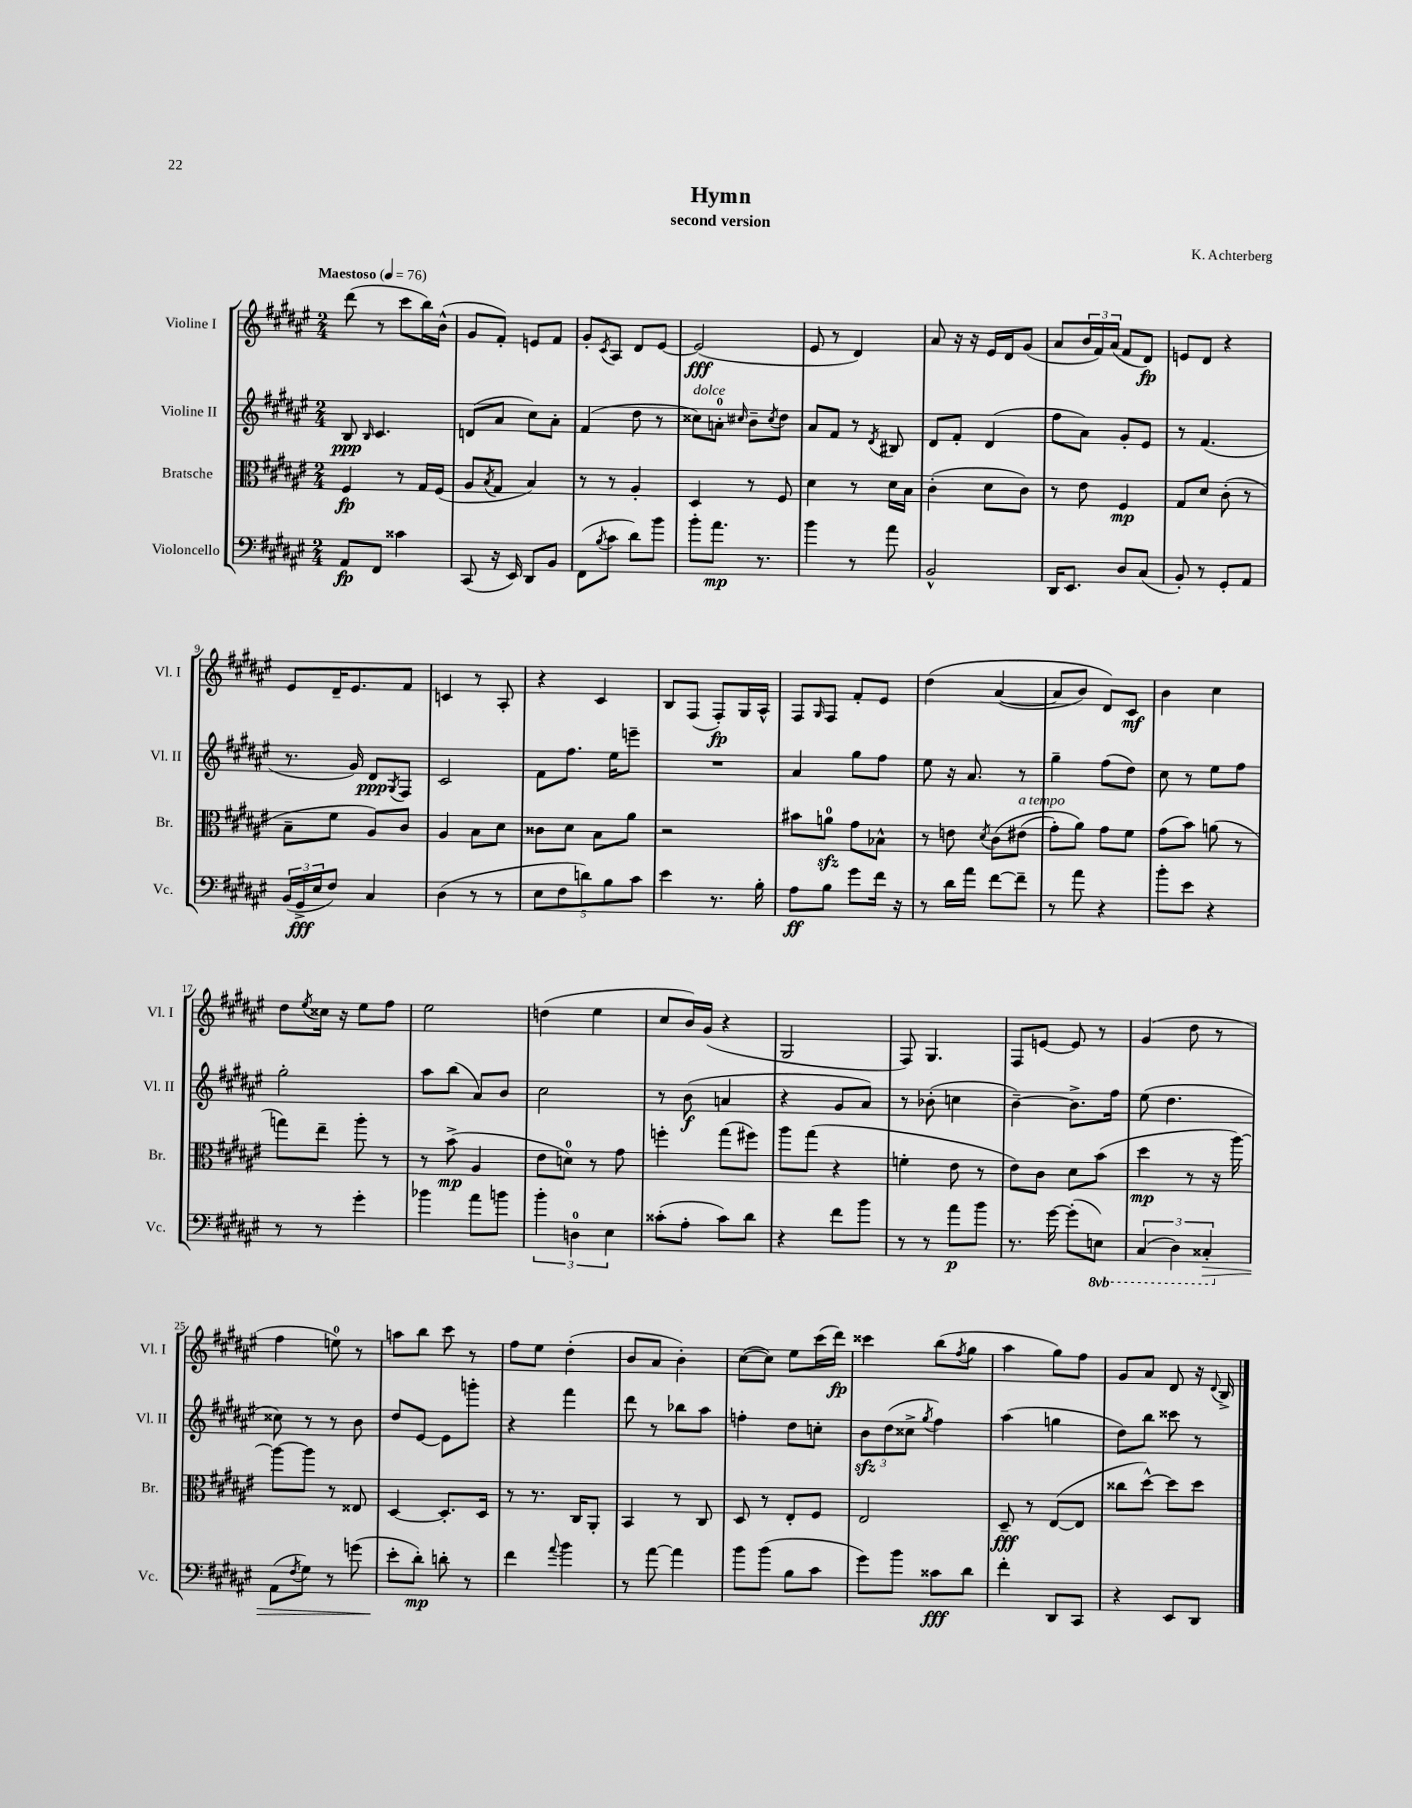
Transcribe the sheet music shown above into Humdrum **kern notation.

**kern	**kern	**kern	**kern
*staff4	*staff3	*staff2	*staff1
*clefF4	*clefC3	*clefG2	*clefG2
*k[f#c#g#d#a#e#]	*k[f#c#g#d#a#e#]	*k[f#c#g#d#a#e#]	*k[f#c#g#d#a#e#]
*M2/4	*M2/4	*M2/4	*M2/4
*MM76	*MM76	*MM76	*MM76
8AA#/L	4F#/	8B/	(8ddd#\
.	.	16qqB/	.
8FF#/J	.	4.c#/	8r
4c##\	8r	.	8ccc#\L
.	16G#/LL	.	16bb\L)
.	(16F#/JJ	.	(16b^^\JJ
=	=	=	=
(8CC#/	8A#/L	(8d/L	8g#/L
.	8qB/	.	.
16r	8G#/J	8a#/J	8f#'/J)
16EE#/)	.	.	.
8DD#/L	4B/)	8cc#\L)	8e/L
8BB/J	.	8a#'\J	8f#/J
=	=	=	=
(8FF#\L	8r	(4f#/	8g#'/L
8qB/	.	.	8qc#/
8c#\J	8r	.	8A#/J
8d#\L)	4A#'/	8dd#\	8d#/L
8b\J	.	8r	[8e#/J
=	=	=	=
8b'\L	4D#/	8cc##\L)	(2e#/]
8.a#\J	.	8a'\J	.
.	.	16qqcc#/	.
.	8r	8b~\L	.
8.r	.	.	.
.	.	8qcc#/	.
.	8F#/	8dd#\J	.
=	=	=	=
4b\	4d#\	8a#/L	8e#/
.	.	8f#/J	8r
8r	8r	8r	4d#/)
.	.	8qd#/	.
8a#\	16d#\LL	8B#/	.
.	16B\JJ	.	.
=	=	=	=
2BB^^/	(4c#'\	8d#/L	8a#/
.	.	8f#'/J	16r
.	.	.	16r
.	8d#\L	(4d#/	16e#/LL
.	.	.	16d#/J
.	8c#\J)	.	(8g#/J
=	=	=	=
16DD#/LK	8r	8ff#\L	8a#/L
8.EE#/J	.	.	.
.	8e#\	8a#\J)	24b/L
.	.	.	24f#/)
.	.	.	(24a#/JJ
8D#/L	4F#/	8g#'/L	8f#/L
(8C#/J	.	8e#/J	8d#/J)
=	=	=	=
8BB'/)	8G#/L	8r	8e/L
8r	8d#/J	(4.f#/	8d#/J
8GG#'/L	(8c#'\	.	4r
8AA#/J	8r	.	.
=	=	=	=
(24BB/LL	8B~\L	8.r	8e#/L
24GG#^/	.	.	.
24E#/J	.	.	.
8F#/J)	8f#\J	.	16d#~/K
.	.	16g#/)	8.e#/
4C#/	8A#/L)	8d#/L	.
.	.	8qG#/	.
.	8c#/J	8F#/J	8f#/J
=	=	=	=
(4D#\	4A#/	2c#/	4c/
8r	8B\L	.	8r
8r	8d#\J	.	8A#'/
=	=	=	=
10E#\L	8c##\L	8f#\L	4r
10F#\	.	.	.
.	8d#\J	8.ff#\J	.
10d\)	.	.	.
.	8B\L	.	4c#/
10B\	.	.	.
.	.	16ee#\LK	.
.	8a#\J	8eee~\J	.
10c#\J	.	.	.
=	=	=	=
4e#\	2r	2r	8B/L
.	.	.	(8F#/J
8.r	.	.	8F#'/L)
.	.	.	16G#/L
16B'\	.	.	16A#^^/JJ
=	=	=	=
8A#\L	8b#\L	4a#/	8F#/L
.	.	.	16qqG#/
8B\J	8a\J	.	8F#/J
8g#\L	8g#\L	8gg#\L	8f#'/L
16f#\Jk	8B-^^\J	8ff#\J	8e#/J
16r	.	.	.
=	=	=	=
8r	8r	8ee#\	&(4dd#\
16d#\LL	8e\	16r	.
16a#\JJ	.	8.a#/	.
.	8qd#/	.	.
[8f#\L	&(8c#\L	.	([4a#/
8f#~\]J	(8e#\J	8r	.
=	=	=	=
8r	8g#'\L)	4gg#~\	8a#/]L
8a#\	8a#\J&)	.	8b/J)
4r	8g#\L	(8ff#\L	8d#/L&)
.	8f#\J	8dd#\J)	8c#/J
=	=	=	=
8b'\L	(8g#\L	8cc#\	4b\
8e#\J	8b\J)	8r	.
4r	(8a\	8ee#\L	4cc#\
.	8r	8ff#\J	.
=	=	=	=
8r	8gg\L)	2gg#'\	8dd#\L
.	.	.	8qee#/
8r	8ee#~\J	.	16cc##\Jk
.	.	.	16r
4g#'\	8aa#'\	.	8ee#\L
.	8r	.	8ff#\J
=	=	=	=
4b-\	8r	8aa#\L	2ee#\
.	(8b^\	(8bb\J	.
8a#\L	4A#/	8a#/L)	.
8b\J	.	8b/J	.
=	=	=	=
6b'\	8e#\L	2cc#\	(4dd\
.	8d\J)	.	.
6D\	.	.	.
.	8r	.	4ee#\
6E#\	.	.	.
.	8g#\	.	.
=	=	=	=
(8c##'\L	4ff'\	8r	8cc#/L
8A#'\J	.	(8b\	16b/L)
.	.	.	(16g#/JJ
8c##\L)	(8gg#\L	4a/	4r
8d#\J	8ff#\J)	.	.
=	=	=	=
4r	8aa#\L	4r	2G#/
.	(8gg#\J	.	.
8f#\L	4r	8g#/L	.
8b\J	.	8a#/J)	.
=	=	=	=
8r	4f'\	8r	8F#/)
8r	.	(8b-'\	4.G#/
8a#\L	8e#\	4cc\	.
8b\J	8r	.	.
=	=	=	=
8.r	8e#\L)	[4b~\)	8F#/L
.	8c#\J	.	[8e/J
[16g#\	.	.	.
(8g#'\]L	8d#\L	8.b^\]L	8e/]
8EE\J)	(8b\J	.	8r
.	.	16ff#\Jk	.
=	=	=	=
(6CC#/	4dd#\	(8ee#\	(4g#/
.	.	4.dd#\	.
6DD#\)	.	.	.
.	8r	.	8dd#\
6CC##'/	.	.	.
.	16r	.	8r
.	[16aa#\)	.	.
=	=	=	=
(8AA#\L	8aa#\_L	8cc##\)	4ff#\
8qF#/	.	.	.
8G#\J)	8aa#\]J	8r	.
8r	8r	8r	8ee\)
(8g\	8E##/	8b\	8r
=	=	=	=
8e#'\L	[4D#/	8dd#/L	8aa\L
8d#'\J)	.	[8e#/J	8bb\J
8d'\	8.D#'/]L	8e#\]L	8ccc#\
8r	.	8ggg'\J	8r
.	16D#/Jk	.	.
=	=	=	=
4f#\	8r	4r	8ff#\L
.	8.r	.	8ee#\J
8qqa#/	.	.	.
4b\	.	4fff#\	(4dd#'\
.	16C#/LK	.	.
.	8AA#'/J	.	.
=	=	=	=
8r	4BB/	8ddd#\	8b/L
[8a#\	.	8r	8a#/J
4a#\]	8r	8bb-\L	4b'\)
.	8C#/	8aa#\J	.
=	=	=	=
8b\L	8D#/	4ff'\	([8cc#\L
(8b\J	8r	.	8cc#\]J)
8B\L	8E#'/L	8dd#\L	8ee#\L
8c#\J	8F#/J	8cc'\J	(16ccc#\L
.	.	.	16ddd#\JJ)
=	=	=	=
8g#\L)	2E#/	12b\L	4ccc##\
.	.	(12dd#\	.
8b\J	.	.	.
.	.	12cc##^\J	.
.	.	8qgg#/	.
8c##\L	.	4ff#\)	(8bb\L
.	.	.	8qff#/
8d#\J	.	.	8gg#\J
=	=	=	=
4f#'\	8D#~/	(4aa#\	4aa#\
.	8r	.	.
8DD#/L	([8E#/L	4gg\	8gg#\L)
8CC#/J	8E#/]J	.	8ff#\J
=	=	=	=
4r	8cc##\L	8dd#\L)	8g#/L
.	[8dd#^^\J)	8bb\J	8a#/J
8EE#/L	8dd#\]L	8ccc##\	8d#/
8DD#/J	8dd#\J	8r	16r
.	.	.	8qqd#/
.	.	.	16B^/
==	==	==	==
*-	*-	*-	*-
